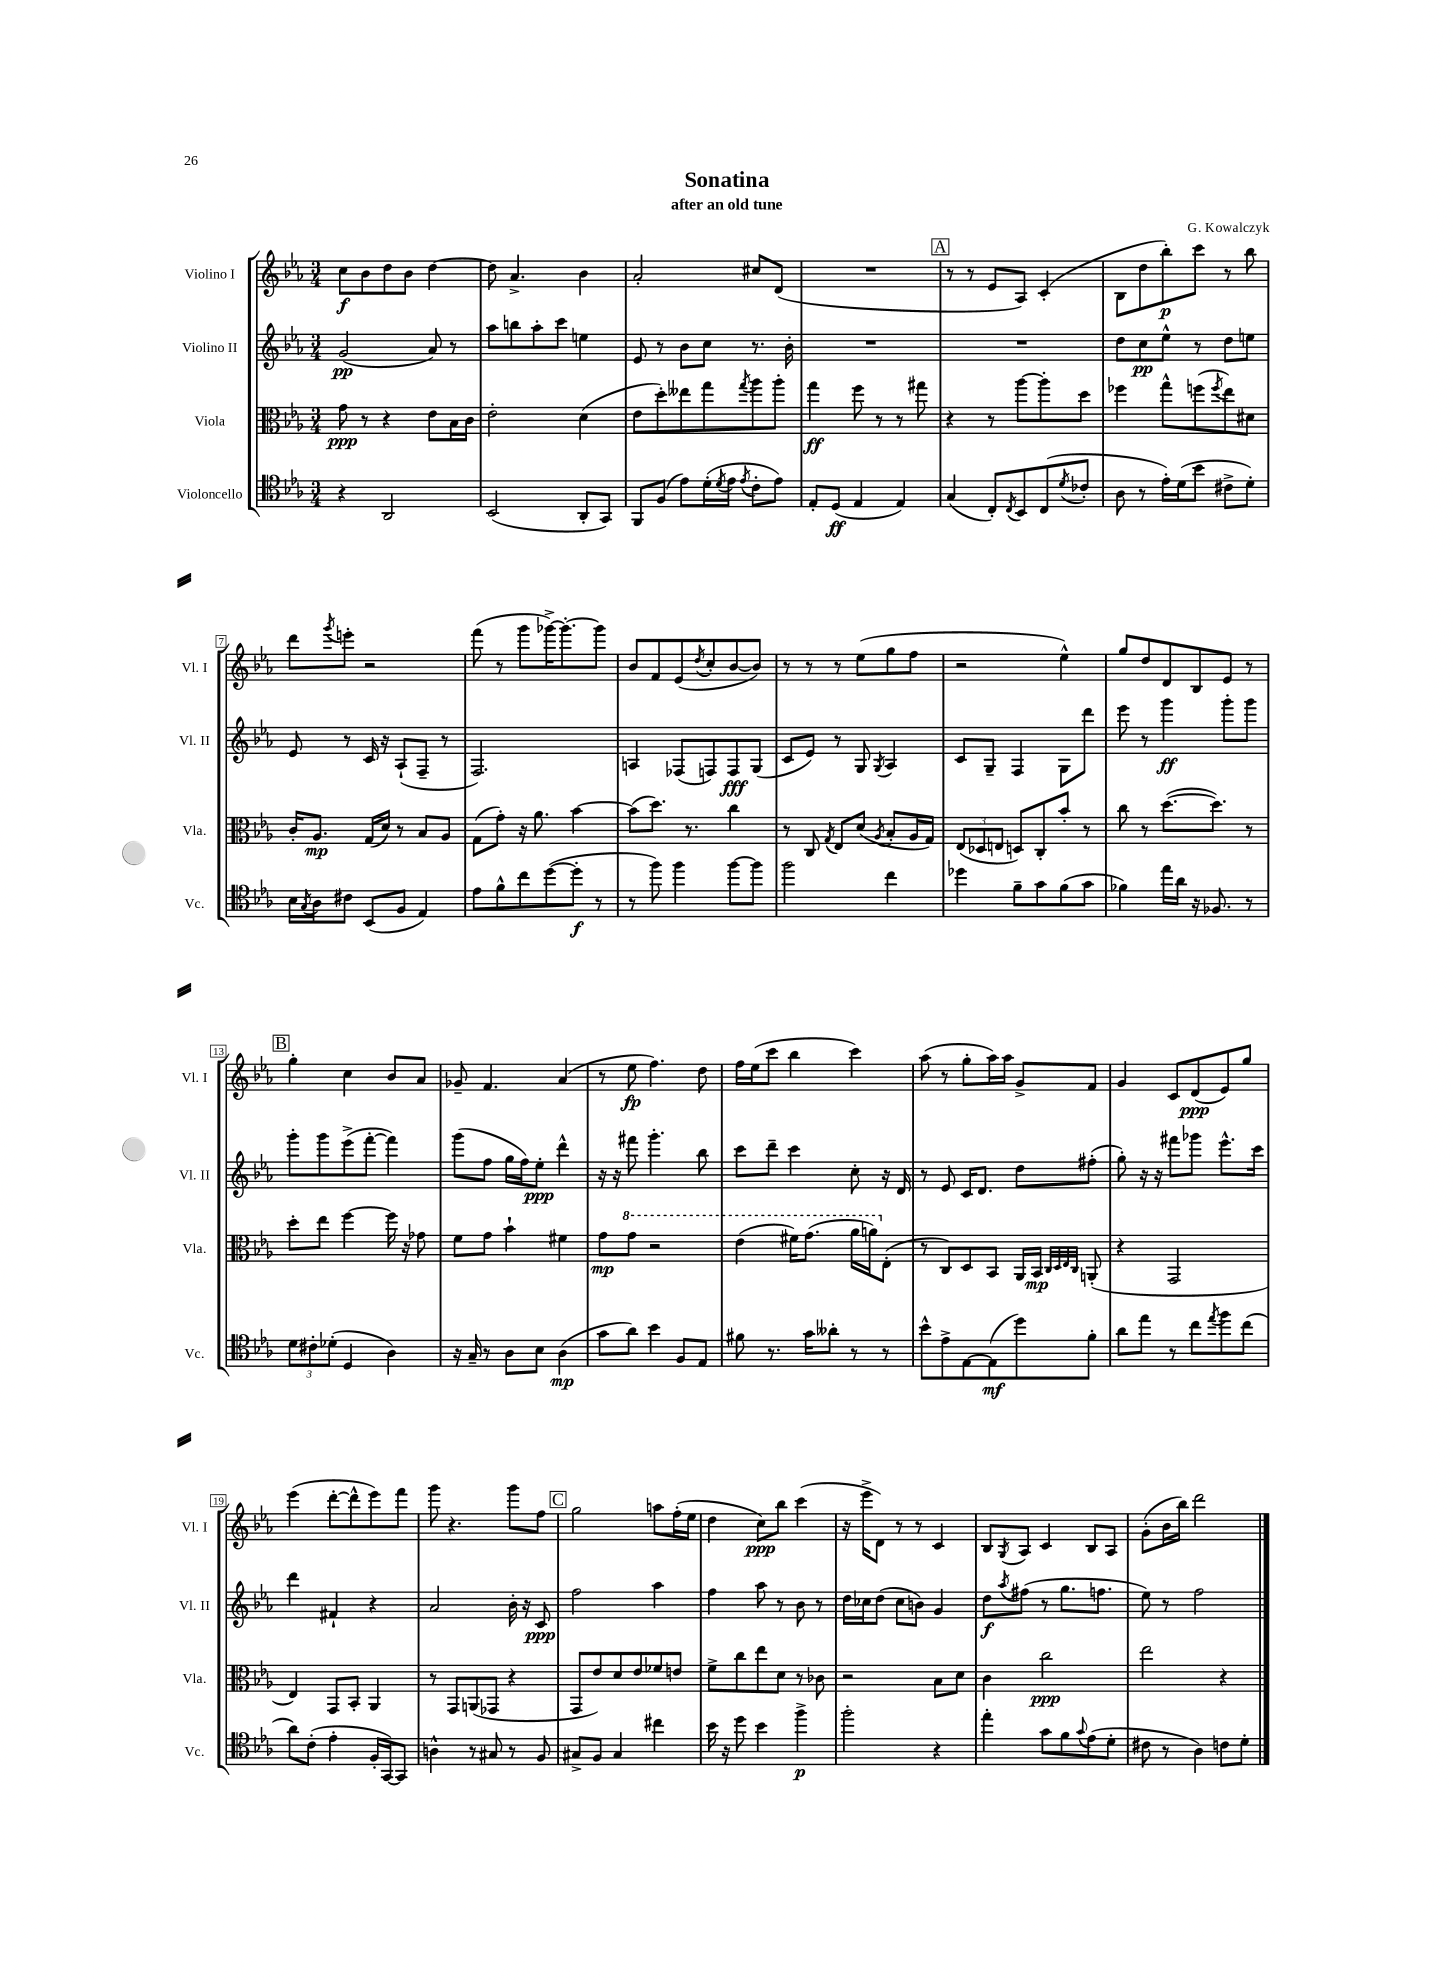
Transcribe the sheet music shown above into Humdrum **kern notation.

**kern	**kern	**kern	**kern
*staff4	*staff3	*staff2	*staff1
*clefC4	*clefC3	*clefG2	*clefG2
*k[b-e-a-]	*k[b-e-a-]	*k[b-e-a-]	*k[b-e-a-]
*M3/4	*M3/4	*M3/4	*M3/4
4r	8g	(2g	8cc
.	8r	.	8b-
2AA-	4r	.	8dd
.	.	.	8b-
.	8e-	8a-)	[4dd
.	16B-	8r	.
.	16c	.	.
=	=	=	=
(2BB-	2e-'	8aa-	8dd]
.	.	8bb	4.a-^
.	.	8aa-'	.
.	.	8ccc	.
8AA-'	(4d	4ee	4b-
8GG)	.	.	.
=	=	=	=
8FF	8e-	8e-	2a-'
(8F	8dd')	8r	.
8e-)	8ee--	8b-	.
(16d'	8gg	8cc	.
8qd	.	.	.
16e-	.	.	.
8qe-	8qgg	.	.
8c'	8aa-	8.r	8cc#
8e-)	8aa-'	.	(8d
.	.	16b-'	.
=	=	=	=
8E-'	4gg	2.r	2.r
(8D	.	.	.
4E-	8ff	.	.
.	8r	.	.
4E-)	8r	.	.
.	8gg#	.	.
=	=	=	=
(4G	4r	2.r	8r
.	.	.	8r
8C')	8r	.	8e-
8qC	.	.	.
8BB-	[8aa-	.	8A-)
(8C	8aa-']	.	(4c'
8qd	.	.	.
8c-'	8dd	.	.
=	=	=	=
8A-	4ff-	8dd	8B-
8r	.	8cc	8dd
16e-')	8gg^^	8ee-^^	8bb-')
(16d	.	.	.
8b-	(8ff	8r	8ccc
.	8qff	.	.
8c#^	8ee-)	8dd	8r
8d')	8d#	8ee	8bb-
=	=	=	=
16B-	16c'	8e-	8ddd
8qG	.	.	.
16A-	8.A-	.	.
.	.	.	8qggg
8c#	.	8r	8eee'
(8BB-	(16G	16c	2r
.	16d)	16r	.
8F	8r	(8A-`	.
4E-)	8B-	8F~	.
.	8A-	8r	.
=	=	=	=
8e-	(8G	2.F)	(8fff
8f^^	8g')	.	8r
8cc	16r	.	8ggg
.	8.a-	.	.
([8dd	.	.	[16ggg-^)
.	.	.	8.ggg-'_
8dd']	[4b-	.	.
8r	.	.	8ggg-]
=	=	=	=
8r	(8b-]	4A	8b-
8ff)	8.dd)	.	8f
4ff	.	(8F-	(8e-
.	8.r	.	.
.	.	.	8qdd
.	.	8F)	8cc'
[8ff	4cc	8F	[8b-
8ff]	.	(8G	8b-])
=	=	=	=
2ff	8r	8c	8r
.	8C	8e-)	8r
.	8qG	.	.
.	8E-	8r	8r
.	(8d	8G	(8ee-
.	8qA-	8qG	.
4cc	8B-'	4A-	8gg
.	16A-	.	8ff
.	16G)	.	.
=	=	=	=
4dd-	(12E-	8c	2r
.	12D-	.	.
.	.	8G~	.
.	12E	.	.
8f~	8D)	4F	.
8g	8C'	.	.
(8f	8b-'	8G	4ee-^^)
8g	8r	8ddd	.
=	=	=	=
4f-)	8cc	8eee-	8gg
.	8r	8r	8dd
16ee-	([8.dd	4ggg	8d
16a-	.	.	.
16r	.	.	8B-
8.F-	8.dd])	.	.
.	.	8ggg'	8e-
8r	8r	8ggg	8r
=	=	=	=
12d	8dd'	8ggg'	4gg'
12c#'	.	.	.
.	8ee-	8ggg	.
(12d-'	.	.	.
4D	[4ff	(8eee-^	4cc
.	.	[8fff'	.
4A-)	16ff]	4fff])	8b-
.	16r	.	.
.	8g-	.	8a-
=	=	=	=
16r	8f	(8ggg	8g-~
16G~	.	.	.
8r	8g	8ff	4.f
8A-	4b-`	16gg	.
.	.	16ff)	.
8B-	.	8ee-'	.
(4A-	4f#	4ddd^^	(4a-
=	=	=	=
8g	8g	16r	8r
.	.	16r	.
8a-)	8gg	8fff#	8ee-
4b-	2r	4.ggg'	4.ff)
8F	.	.	.
8E-	.	8bb-	8dd
=	=	=	=
8f#	(4ee-	8ccc	16ff
.	.	.	(16ee-
8.r	.	8ddd~	8ccc
.	16ff#)	4ccc	4bb-
16g	(8.gg	.	.
8a--'	.	.	.
8r	16aa-	8cc'	4ccc)
.	16aa)	.	.
8r	(8E-'	16r	.
.	.	16d	.
=	=	=	=
8b-^^	8r	8r	(8aa-
8e-^	8C)	8e-	8r
[8E-	8D	16c	8gg'
.	.	8.d	.
(8E-]	8BB-	.	16aa-)
.	.	.	16aa-
8dd)	16AA-	8dd	8g^
.	16BB-	.	.
.	32qqC	.	.
.	32qqD	.	.
.	32qqE-	.	.
.	32qqC	.	.
8f'	(8AA'	(8ff#'	8f
=	=	=	=
8a-	4r	8gg')	4g
8ee-	.	16r	.
.	.	16r	.
8r	2GG	8fff#	8c
8cc	.	8ggg-	(8d
8qee-	.	.	.
8ff	.	8.eee-^^	8e-)
(8cc	.	.	8gg
.	.	16ccc	.
=	=	=	=
8a-)	4E-)	4ddd	(4eee-
(8c'	.	.	.
4e-'	8GG	4f#`	[8ddd'
.	8BB-'	.	8ddd^^]
16F'	4AA-	4r	8eee-)
[16GG)	.	.	.
8GG]	.	.	8fff
=	=	=	=
4A^^	8r	2a-	8ggg
.	8GG	.	4.r
8r	(8AA	.	.
8G#	8GG-	.	.
8r	4r	16b-'	8ggg
.	.	16r	.
8F	.	8c	8ff
=	=	=	=
8G#^	8GG	2ff	2gg
8F	8e-)	.	.
4G#	8d	.	.
.	8e-	.	.
4cc#	8f-	4aa-	8aa
.	8e	.	(16ff'
.	.	.	16ee-
=	=	=	=
16b-	8f^	4ff	4dd
16r	.	.	.
8dd	8cc	.	.
4b-	8ee-	8aa-	8cc)
.	8d	8r	8bb-
4ff^	8r	8b-	(4ccc
.	8c-	8r	.
=	=	=	=
2ff'	2r	16dd	16r
.	.	16cc-	16eee-^
.	.	(8dd	8d)
.	.	8cc-	8r
.	.	8b)	8r
4r	8B-	4g	4c
.	8d	.	.
=	=	=	=
4ee-'	4c	8dd	8B-
.	.	8qaa-	8qG
.	.	(8ff#	8A-
8g	2cc	8r	4c
8f	.	8.gg	.
8qqg	.	.	.
(8e-	.	.	8B-
.	.	8.ff	.
8d'	.	.	8A-
=	=	=	=
8c#	2ee-	8ee-)	(8g'
8r	.	8r	16b-
.	.	.	16bb-)
4A-)	.	2ff	2ddd
8c	4r	.	.
8d'	.	.	.
==	==	==	==
*-	*-	*-	*-
